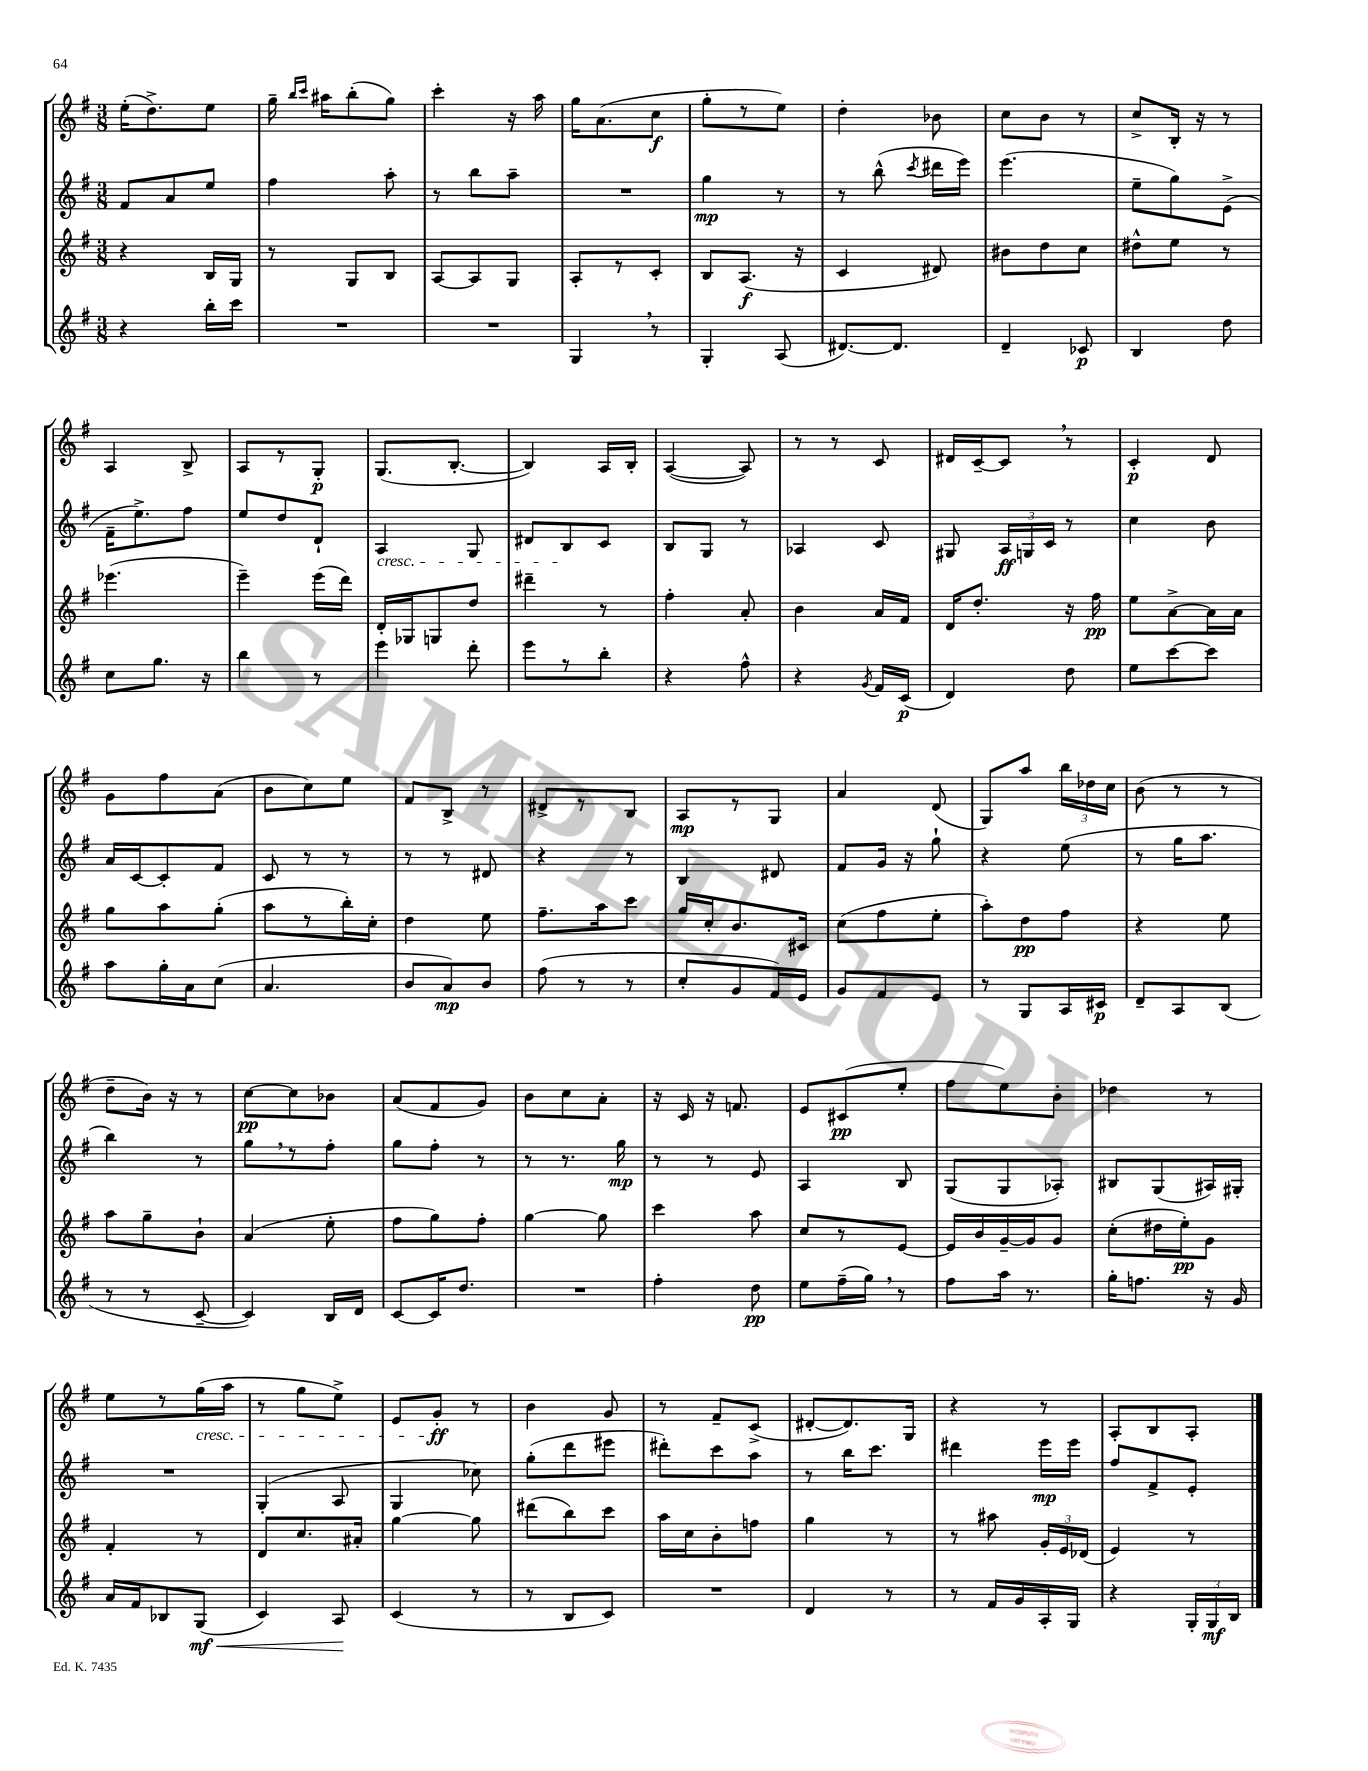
<<
\new StaffGroup <<
\new Staff = "s0" {
    \clef treble \key g \major \numericTimeSignature \time 3/8
    \autoBeamOff e''16[-.( d''8.->) e''8] |
    g''16-- \grace { b''16[ c'''16] } ais''16[ b''8-.( g''8]) |
    c'''4-. r16 a''16 |
    g''16[ a'8.( c''8]\f |
    g''8[-. r8 e''8]) |
    d''4-. bes'8 |
    c''8[ b'8] r8 |
    c''8[-> b16]-. r16 r8 |
    a4 b8-> |
    a8[ r8 g8]-.\p |
    g8.[( b8.]~-. |
    b4) a16[ b16]-. |
    a4~( a8) |
    r8 r8 c'8 |
    dis'16[ c'16~-- c'8] \breathe r8 |
    c'4-.\p d'8 |
    g'8[ fis''8 a'8]( |
    b'8[ c''8) e''8] |
    fis'8[ b8]-> r8 |
    dis'8[-> r8 b8] |
    a8[\mp r8 g8] |
    a'4 d'8( |
    g8[) a''8] \tuplet 3/2 { b''16[ des''16 c''16] } |
    b'8( r8 r8 |
    d''8[-- b'16]) r16 r8 |
    c''8[~\pp c''8 bes'8] |
    a'8[( fis'8 g'8]) |
    b'8[ c''8 a'8]-. |
    r16 c'16 r16 f'8. |
    e'8[ cis'8\pp( e''8]-. |
    fis''8[ e''8) b'8]-. |
    des''4 r8 |
    e''8[ r8 g''16\cresc( a''16] |
    r8 g''8[ e''8]->) |
    e'8[ g'8]-.\ff\! r8 |
    b'4 g'8 |
    r8 fis'8[-- c'8]->( |
    dis'8[~-. dis'8.) g16] |
    r4 r8 |
    a8[-. b8 a8]-. \bar "|." |
}
\new Staff = "s1" {
    \clef treble \key g \major \numericTimeSignature \time 3/8
    \autoBeamOff fis'8[ a'8 e''8] |
    fis''4 a''8-. |
    r8 b''8[ a''8]-- |
    R4. |
    g''4\mp r8 |
    r8 b''8-^( \acciaccatura { c'''8 } dis'''16[ e'''16]) |
    e'''4.( |
    e''8[-- g''8) e'8]->( |
    fis'16[-- e''8.->) fis''8] |
    e''8[ d''8 d'8]-! |
    a4\cresc g8 |
    dis'8[ b8\! c'8] |
    b8[ g8] r8 |
    aes4 c'8 |
    gis8 \tuplet 3/2 { a16[\ff g16 c'16] } r8 |
    c''4 b'8 |
    a'16[ c'16~ c'8-. fis'8] |
    c'8 r8 r8 |
    r8 r8 dis'8 |
    r4 r8 |
    b4 dis'8 |
    fis'8[ g'16] r16 g''8-! |
    r4 e''8( |
    r8 g''16[ a''8.] |
    b''4) r8 |
    g''8[ \breathe r8 fis''8]-. |
    g''8[ fis''8]-. r8 |
    r8 r8. g''16\mp |
    r8 r8 e'8 |
    a4 b8 |
    g8[( g8 aes8]-.) |
    bis8[ g8( ais16) gis16]-. |
    R4. |
    g4-.( a8 |
    g4 ces''8) |
    g''8[-.( d'''8 eis'''8] |
    dis'''8[-.) c'''8 a''8] |
    r8 b''16[ c'''8.] |
    dis'''4 e'''16[\mp e'''16] |
    fis''8[ fis'8-> e'8]-. \bar "|." |
}
\new Staff = "s2" {
    \clef treble \key g \major \numericTimeSignature \time 3/8
    \autoBeamOff r4 b16[ g16] |
    r8 g8[ b8] |
    a8[~ a8 g8] |
    a8[-. r8 c'8]-. |
    b8[ a8.]\f( r16 |
    c'4 dis'8) |
    bis'8[ d''8 c''8] |
    dis''8[-^ e''8] r8 |
    ees'''4.( |
    e'''4--) e'''16[( d'''16]) |
    d'16[-. ges16 g8 d''8] |
    dis'''4-- r8 |
    fis''4-. a'8-. |
    b'4 a'16[ fis'16] |
    d'16[ d''8.]-. r16 fis''16\pp |
    e''8[ a'8~-> a'16 a'16] |
    g''8[ a''8 g''8]-.( |
    a''8[ r8 b''16-.) c''16]-. |
    d''4 e''8 |
    fis''8.[-- a''16 c'''8] |
    g''16[ c''16-. b'8. cis'16] |
    c''8[( fis''8 e''8]-. |
    a''8[-.) d''8\pp fis''8] |
    r4 e''8 |
    a''8[ g''8-- b'8]-! |
    a'4( e''8-. |
    fis''8[ g''8) fis''8]-. |
    g''4~ g''8 |
    c'''4 a''8 |
    c''8[ r8 e'8]~ |
    e'16[ b'16 g'16~-- g'16 g'8] |
    c''8[-.( dis''16 e''16-.\pp) g'8] |
    fis'4-. r8 |
    d'8[ c''8. ais'16]-. |
    g''4~ g''8 |
    dis'''8[( b''8) c'''8] |
    a''16[ c''16 b'8-. f''8] |
    g''4 r8 |
    r8 ais''8 \tuplet 3/2 { g'16[-. e'16 des'16]( } |
    e'4) r8 \bar "|." |
}
\new Staff = "s3" {
    \clef treble \key g \major \numericTimeSignature \time 3/8
    \autoBeamOff r4 b''16[-. c'''16] |
    R4. |
    R4. |
    g4 \breathe r8 |
    g4-. a8( |
    dis'8.[~) dis'8.] |
    d'4-- ces'8\p |
    b4 d''8 |
    c''8[ g''8.] r16 |
    b''4 r8 |
    e'''4 d'''8-. |
    e'''8[ r8 b''8]-. |
    r4 fis''8-^ |
    r4 \acciaccatura { g'8 } fis'16[ c'16]\p( |
    d'4) d''8 |
    e''8[ c'''8~ c'''8] |
    a''8[ g''16-. a'16 c''8]( |
    a'4. |
    b'8[ a'8\mp) b'8] |
    fis''8( r8 r8 |
    c''8[-. g'8 fis'16) e'16] |
    g'8[ fis'8 e'8] |
    r8 g8[ a16 cis'16]\p |
    d'8[-- a8 b8]( |
    r8 r8 c'8~-- |
    c'4) b16[ d'16] |
    c'8[~ c'16 d''8.] |
    R4. |
    fis''4-. d''8\pp |
    e''8[ fis''16--( g''16]) \breathe r8 |
    fis''8[ a''16] r8. |
    g''16[-. f''8.] r16 g'16 |
    a'16[ fis'16 bes8 g8]\mf\<( |
    c'4) a8\! |
    c'4( r8 |
    r8 b8[ c'8]) |
    R4. |
    d'4 r8 |
    r8 fis'16[ g'16 a16-. g16] |
    r4 \tuplet 3/2 { g16[-. g16\mf b16] } \bar "|." |
}
>>
>>
\layout { \context { \Score \remove "Bar_number_engraver" } }
